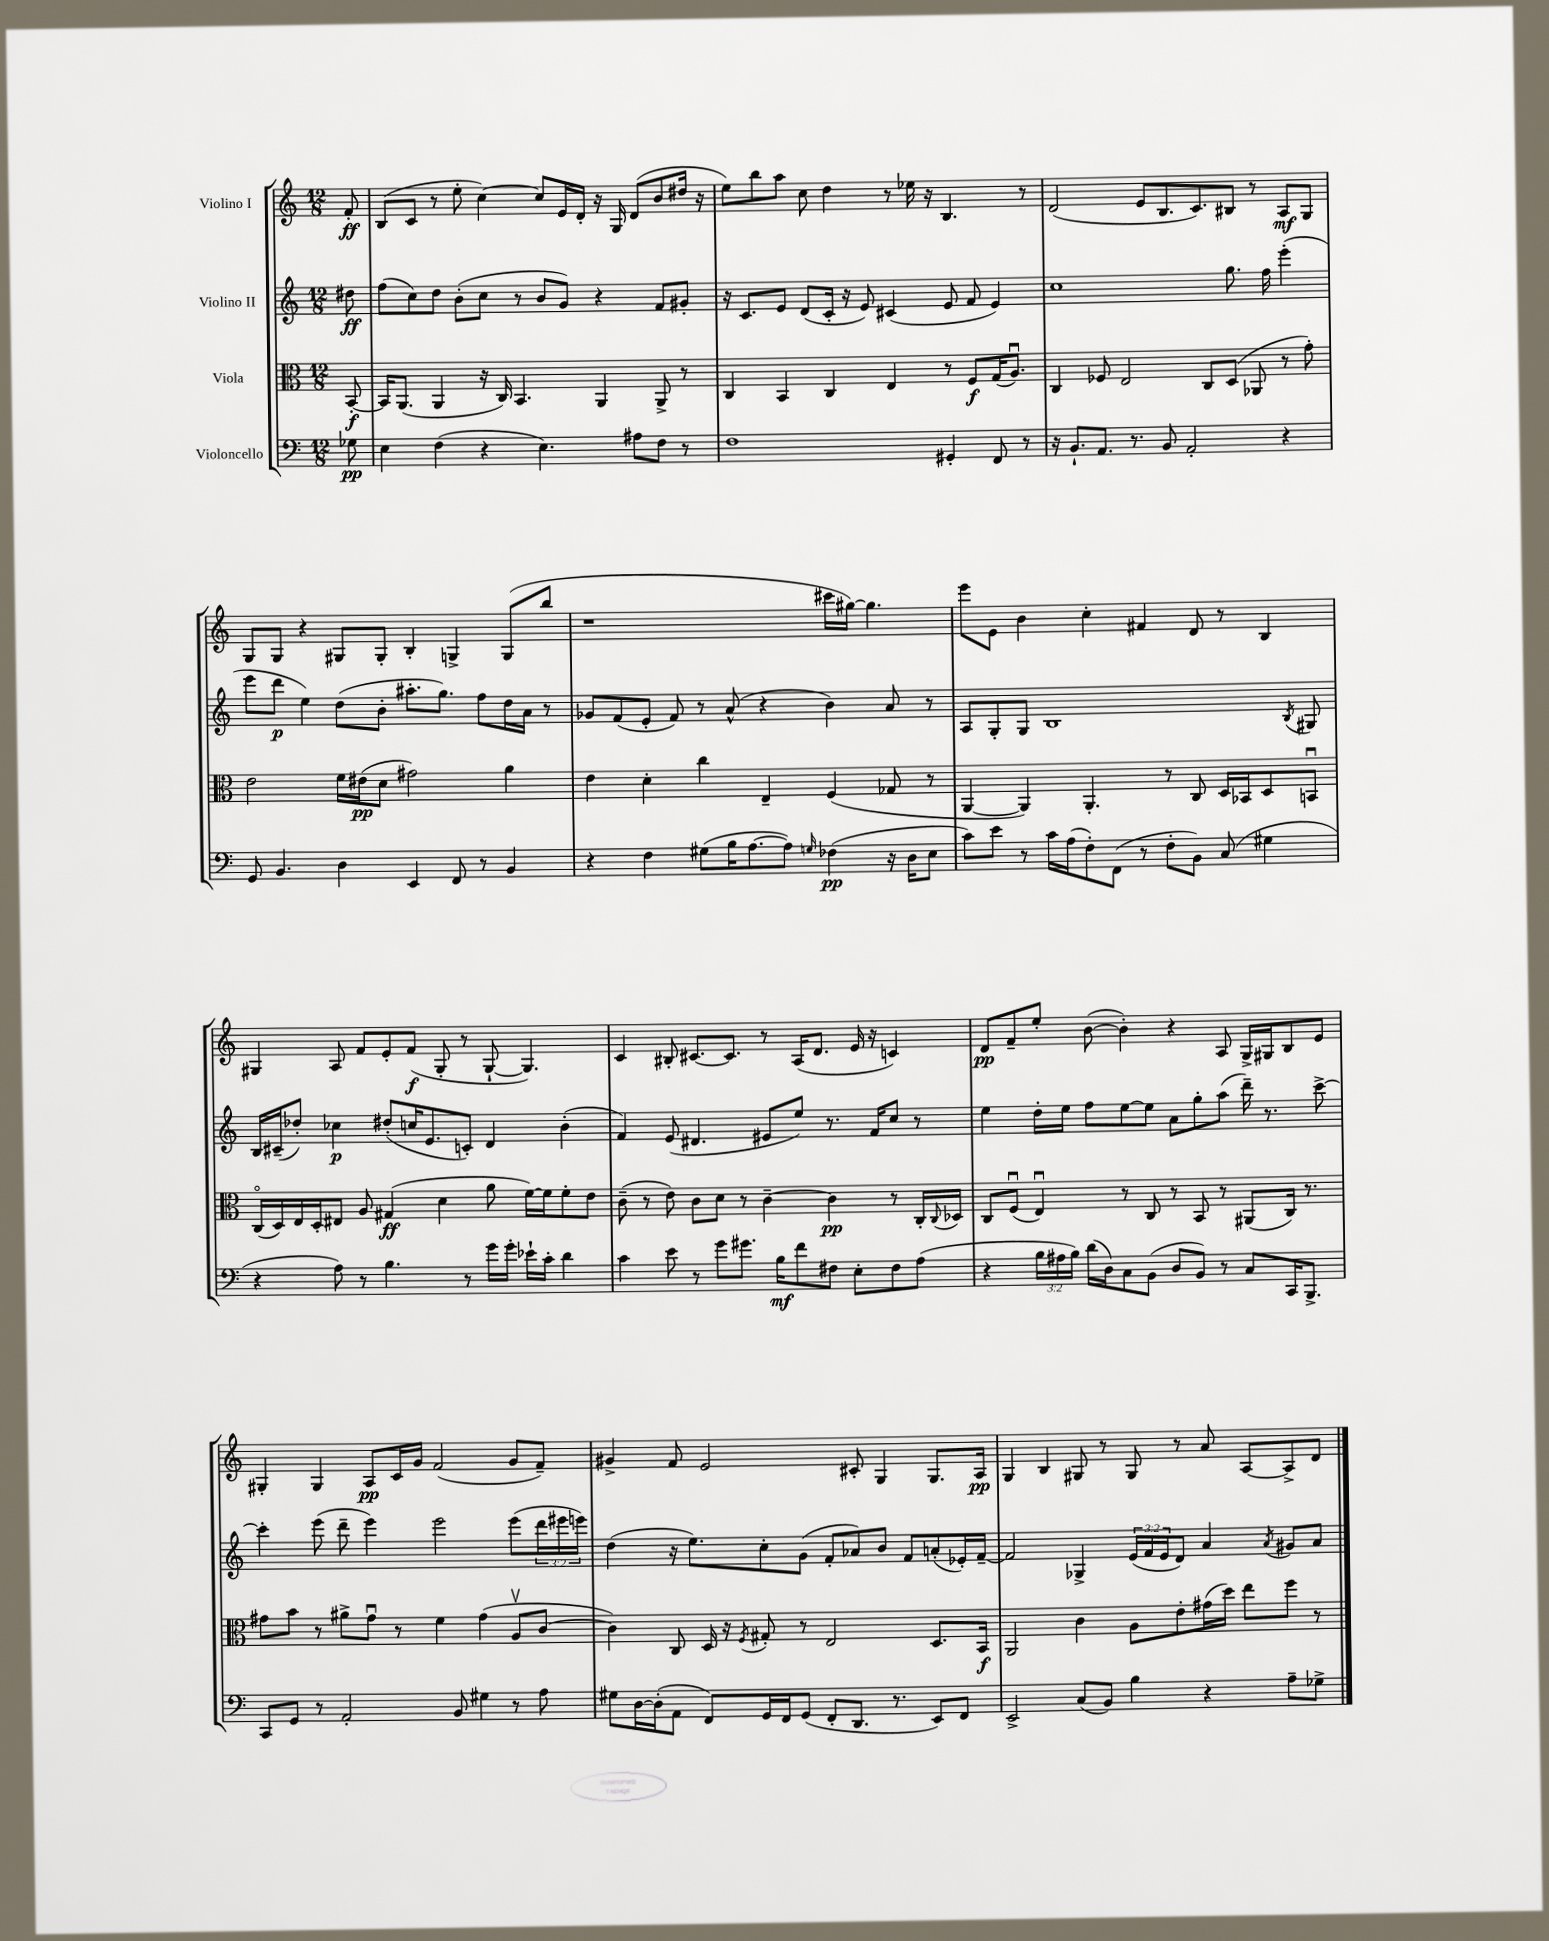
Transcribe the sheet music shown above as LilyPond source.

<<
\new StaffGroup <<
\new Staff = "s0" \with { instrumentName = "Violino I" } {
    \clef treble \key c \major \numericTimeSignature \time 12/8 \partial 8
    f'8-.\ff |
    b8( c'8 r8 e''8-. c''4~) c''8 e'16 d'16-. r16 g16 d'8( b'8 dis''16 r16 |
    e''8) b''8 a''8 c''8 d''4 r8 ees''16 r16 b4. r8 |
    d'2( e'8 b8. c'8.) bis8 r8 a8\mf g8 |
    g8 g8 r4 gis8 gis8-. b4-. g4-> g8( b''8 |
    r1 cis'''16 gis''16~) gis''4. |
    e'''8 e'8 b'4 c''4-. fis'4 d'8 r8 b4 |
    gis4 a8 f'8 e'8-. f'8\f( gis8-. r8 gis8~-! gis4.) |
    c'4 bis8-. cis'8.~ cis'8. r8 a16( d'8. e'16 r16 c'4) |
    d'8\pp f'8-- e''8-. b'8~( b'4-.) r4 a8 g16-> gis16 b8 e'8 |
    gis4-. gis4 a8\pp c'16 g'16 f'2( g'8 f'8--) |
    gis'4-> f'8 e'2 cis'8-. g4 g8. a16\pp |
    g4 b4 gis8 r8 gis8 r8 a'8 a8~ a8-> d'8 \bar "|." |
}
\new Staff = "s1" \with { instrumentName = "Violino II" } {
    \clef treble \key c \major \numericTimeSignature \time 12/8 \override Staff.TupletNumber.text = #tuplet-number::calc-fraction-text \partial 8
    dis''8\ff |
    f''8( c''8) d''8 b'8-.( c''8 r8 b'8 g'8) r4 f'8 gis'8-. |
    r16 c'8. e'8 d'8( c'16-. r16 e'8) cis'4( e'8 f'8 e'4) |
    c''1 g''8. f''16 e'''4-.( |
    e'''8 d'''8\p e''4) d''8( b'8-. ais''8.-. g''8.) f''8 d''16 a'16 r8 |
    ges'8 f'8( e'8-. f'8) r8 a'8-^( r4 b'4) a'8 r8 |
    a8 g8-. g8 b1 \acciaccatura { b8 } gis8 |
    b16 cis'16--( des''8-.) ces''4\p dis''8-.( c''16 e'8. c'8-.) d'4 b'4-.( |
    f'4) e'8( dis'4. eis'8 e''8) r8. f'16 c''8 r8 |
    e''4 d''16-. e''16 f''8 e''8~ e''8 a'8 g''8-. a''8( d'''16--) r8. c'''8~-> |
    c'''4-. e'''8( d'''8-- e'''4) e'''2 e'''8( \tuplet 3/2 { d'''16 eis'''16 e'''16) } |
    d''4( r16 e''8.) c''8-. g'8( f'8-. aes'8) b'8 f'8 a'8-.( ees'16-.) f'16~-- |
    f'2 ges4-> \tuplet 3/2 { e'16( f'16 e'16 } d'8) a'4 \acciaccatura { a'8 } gis'8 a'8 \bar "|." |
}
\new Staff = "s2" \with { instrumentName = "Viola" } {
    \clef alto \key c \major \numericTimeSignature \time 12/8 \partial 8
    b,8~-.\f |
    b,16 a,8.( a,4 r16 c16) b,4. a,4 a,8-> r8 |
    c4 b,4 c4 e4 r8 f8\f g16( a8.\downbow) |
    c4 fes8 e2 c8 d8( aes,8 r8 g'8-.) |
    e'2 f'16 eis'16\pp( d'8 gis'2) a'4 |
    e'4 d'4-. c''4 e4-- f4( ges8 r8 |
    a,4~ a,4) a,4.-. r8 c8 d16 bes,16 d8 b,8\downbow |
    c16\flageolet( d16) e16 d16-. eis8 a8 gis4\ff( d'4 a'8 f'16~) f'16 f'8-. e'8 |
    c'8--( r8 e'8) c'8 d'8 r8 c'4~-- c'4\pp r8 c16-. \appoggiatura { c8 } des16 |
    c8 f8\downbow( e4\downbow) r8 c8 r8 b,8 r8 ais,8( c16) r8. |
    gis'8 b'8 r8 ais'8-> gis'8\downbow r8 f'4 gis'4( a8\upbow c'8~ |
    c'4) c8 d16 r16 \acciaccatura { f8 } gis8-. r8 e2 d8. b,16\f |
    a,2 c'4 a8 e'8-. gis'16( d''16) e''8 f''8 r8 \bar "|." |
}
\new Staff = "s3" \with { instrumentName = "Violoncello" } {
    \clef bass \key c \major \numericTimeSignature \time 12/8 \override Staff.TupletNumber.text = #tuplet-number::calc-fraction-text \partial 8
    ges8\pp |
    e4 f4( r4 e4.) ais8 f8 r8 |
    f1 gis,4-. f,8 r8 |
    r16 b,8.-! a,8. r8. b,8 a,2-. r4 |
    g,8 b,4. d4 e,4 f,8 r8 b,4 |
    r4 f4 gis8( b16 a8.~ a8) \grace { g16 } fes4\pp( r16 d16 e8 |
    c'8) e'8 r8 c'16 a16( f8-.) f,8( r8 f8-. b,8) c8( gis4 |
    r4 a8) r8 b4. r8 g'16 g'16-. ees'16-! c'16-. d'4 |
    c'4 e'8 r8 g'8 gis'8. b16\mf f'8 fis8 e8-. fis8 a8( |
    r4 \tuplet 3/2 { b16 ais16 b16) } d'16( d16) c8 b,8( d8 b,8) r8 c8 c,16 b,,8.-> |
    c,8 g,8 r8 a,2-. b,8 gis4 r8 a8 |
    gis8 d16~ d16-.( a,8 f,8) g,16 f,16 g,8( f,8-. d,8. r8. e,8) f,8 |
    e,2-> c8( b,8) b4 r4 a8-- ges8-> \bar "|." |
}
>>
>>
\layout { \context { \Score \remove "Bar_number_engraver" } }
